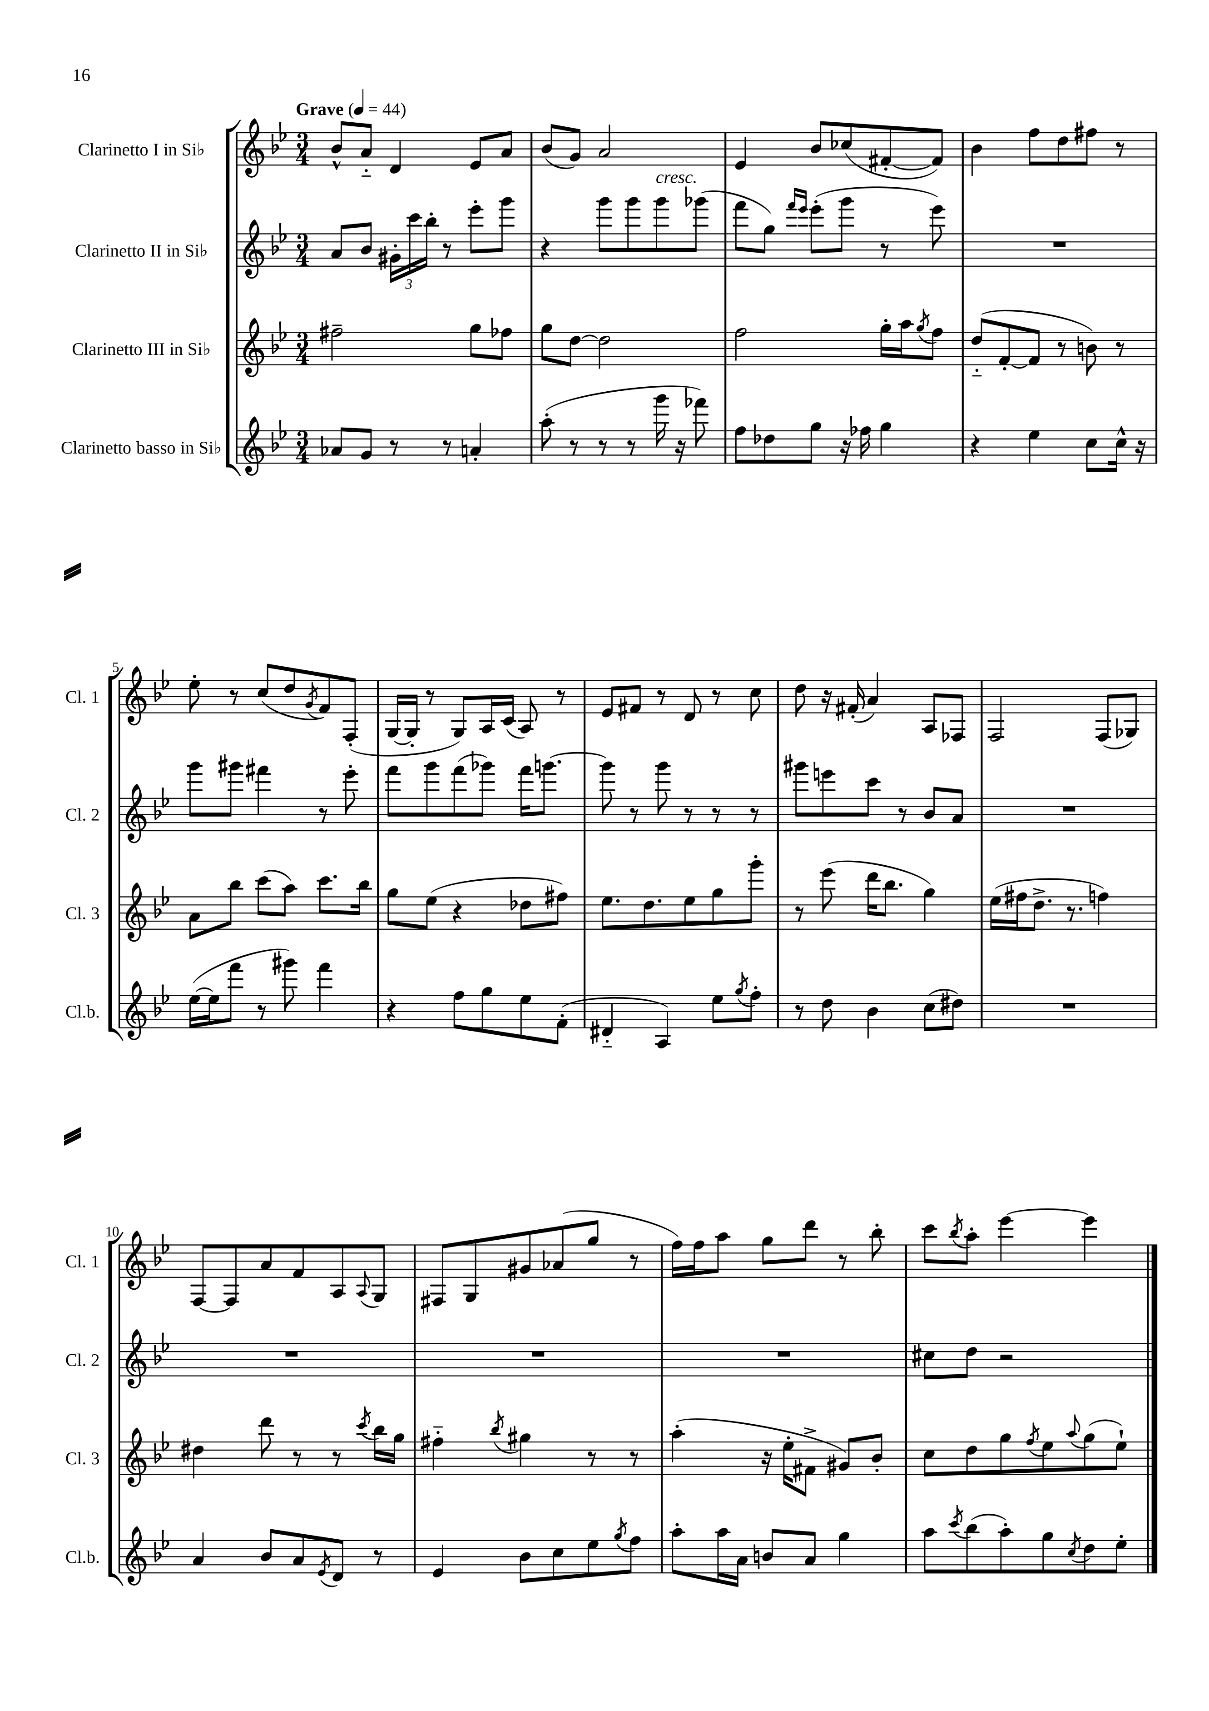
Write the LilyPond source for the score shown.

<<
\new StaffGroup <<
\new Staff = "s0" \with { instrumentName = "Clarinetto I in Sib" shortInstrumentName = "Cl. 1" } {
    \clef treble \key bes \major \numericTimeSignature \time 3/4 \tempo "Grave" 4 = 44
    bes'8-^ a'8-_ d'4 ees'8 a'8 |
    bes'8( g'8) a'2 |
    ees'4 bes'8 ces''8( fis'8~-. fis'8) |
    bes'4 f''8 d''8 fis''8 r8 |
    ees''8-. r8 c''8( d''8 \acciaccatura { g'8 } f'8) f8-.( |
    g16~ g16-. r8 g8) a16 c'16( a8) r8 |
    ees'8 fis'8 r8 d'8 r8 c''8 |
    d''8 r16 fis'16-.( a'4) a8 fes8 |
    f2 f8( ges8) |
    f8~ f8 a'8 f'8 a8 \appoggiatura { a8 } g8 |
    fis8 g8 gis'8 aes'8( g''8 r8 |
    f''16) f''16 a''8 g''8 d'''8 r8 bes''8-. |
    c'''8 \acciaccatura { bes''8 } a''8-. ees'''4~ ees'''4 \bar "|." |
}
\new Staff = "s1" \with { instrumentName = "Clarinetto II in Sib" shortInstrumentName = "Cl. 2" } {
    \clef treble \key bes \major \numericTimeSignature \time 3/4
    a'8 bes'8 \tuplet 3/2 { gis'16-. c'''16 bes''16-. } r8 ees'''8-. g'''8 |
    r4 g'''8 g'''8 g'''8^\markup { \italic "cresc." } ges'''8( |
    f'''8 g''8) \grace { f'''16 ees'''16 } ees'''8-.( g'''8 r8 ees'''8) |
    R2. |
    g'''8 gis'''8 fis'''4 r8 ees'''8-. |
    f'''8 g'''8 f'''8( ges'''8) f'''16 g'''8.~ |
    g'''8 r8 g'''8 r8 r8 r8 |
    gis'''8 e'''8 c'''8 r8 bes'8 a'8 |
    R2. |
    R2. |
    R2. |
    R2. |
    cis''8 d''8 r2 \bar "|." |
}
\new Staff = "s2" \with { instrumentName = "Clarinetto III in Sib" shortInstrumentName = "Cl. 3" } {
    \clef treble \key bes \major \numericTimeSignature \time 3/4
    fis''2-- g''8 fes''8 |
    g''8 d''8~ d''2 |
    f''2 g''16-. a''16 \acciaccatura { g''8 } f''8 |
    d''8-_( f'8~-. f'8 r8 b'8) r8 |
    a'8 bes''8 c'''8( a''8) c'''8. bes''16 |
    g''8 ees''8( r4 des''8 fis''8) |
    ees''8. d''8. ees''8 g''8 g'''8-. |
    r8 ees'''8( d'''16 bes''8. g''4) |
    ees''16( fis''16 d''8.-> r8. f''4) |
    dis''4 d'''8 r8 r8 \acciaccatura { c'''8 } bes''16 g''16 |
    fis''4-_ \acciaccatura { bes''8 } gis''4 r8 r8 |
    a''4-.( r16 ees''16-. fis'8-> gis'8) bes'8-. |
    c''8 d''8 g''8 \acciaccatura { f''8 } ees''8 \appoggiatura { a''8 } g''8( ees''8-!) \bar "|." |
}
\new Staff = "s3" \with { instrumentName = "Clarinetto basso in Sib" shortInstrumentName = "Cl.b." } {
    \clef treble \key bes \major \numericTimeSignature \time 3/4
    aes'8 g'8 r8 r8 a'4-. |
    a''8-.( r8 r8 r8 g'''16 r16 fes'''8) |
    f''8 des''8 g''8 r16 fes''16 g''4 |
    r4 ees''4 c''8 c''16-^ r16 |
    ees''16~( ees''16 f'''8 r8 gis'''8) f'''4 |
    r4 f''8 g''8 ees''8 f'8-.( |
    dis'4-_ a4) ees''8 \acciaccatura { g''8 } f''8-. |
    r8 d''8 bes'4 c''8( dis''8) |
    R2. |
    a'4 bes'8 a'8 \acciaccatura { ees'8 } d'8 r8 |
    ees'4 bes'8 c''8 ees''8 \acciaccatura { g''8 } f''8 |
    a''8-. a''16 a'16 b'8 a'8 g''4 |
    a''8 \acciaccatura { c'''8 } bes''8( a''8-.) g''8 \acciaccatura { c''8 } d''8 ees''8-. \bar "|." |
}
>>
>>
